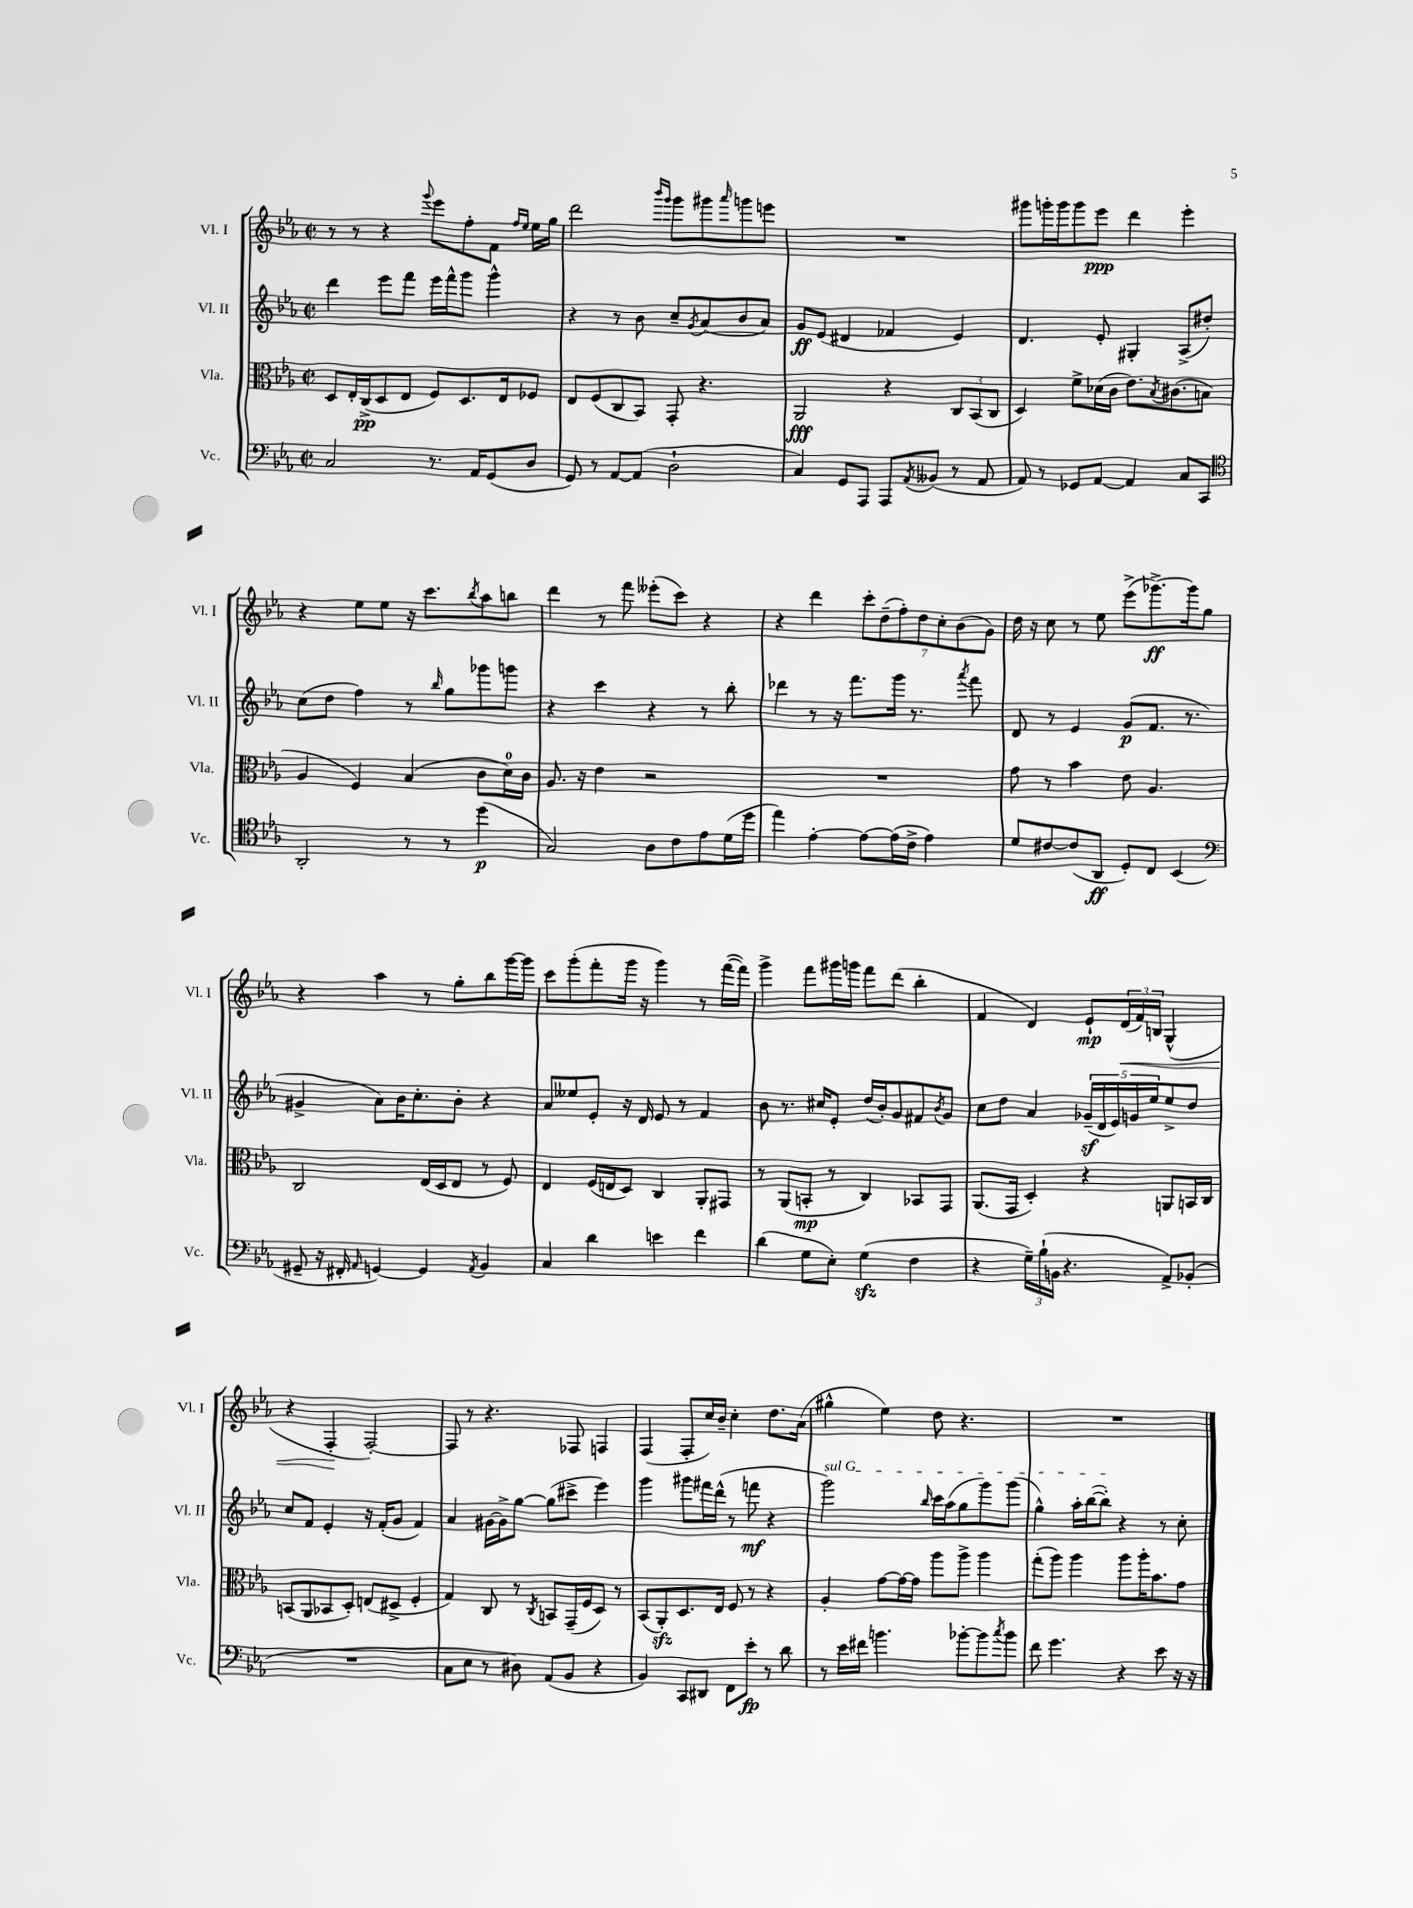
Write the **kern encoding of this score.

**kern	**dynam	**kern	**dynam	**kern	**dynam	**kern	**dynam
*part4	*part4	*part3	*part3	*part2	*part2	*part1	*part1
*staff4	*staff4	*staff3	*staff3	*staff2	*staff2	*staff1	*staff1
*I"Vc.	*	*I"Vla.	*	*I"Vl. II	*	*I"Vl. I	*
*I'Vc.	*	*I'Vla.	*	*I'Vl. II	*	*I'Vl. I	*
*clefF4	*	*clefC3	*	*clefG2	*	*clefG2	*
*k[b-e-a-]	*	*k[b-e-a-]	*	*k[b-e-a-]	*	*k[b-e-a-]	*
*M2/2	*	*M2/2	*	*M2/2	*	*M2/2	*
*met(c|)	*	*met(c|)	*	*met(c|)	*	*met(c|)	*
=75	=75	=75	=75	=75	=75	=75	=75
2C/	.	8D/L	.	4ddd\	.	8r	.
.	.	16E-'/L	.	.	.	8r	.
.	.	(16C^/J	pp	.	.	.	.
.	.	8D/	.	8eee-\L	.	4r	.
.	.	8E-/J	.	8fff\J	.	.	.
.	.	.	.	.	.	8qqggg/	.
8.r	.	8F/L)	.	16eee-\LL	.	8eee-\L	.
.	.	.	.	16fff^^\J	.	.	.
.	.	8.D/	.	8ggg\J	.	8ff'\	.
16AA-/KL	.	.	.	.	.	.	.
(8GG/	.	.	.	4ggg^^\	.	8f\J	.
.	.	16E-/k	.	.	.	.	.
.	.	.	.	.	.	16qqff/LL	.
.	.	.	.	.	.	16qqee-/JJ	.
8D/J	.	8F-X/J	.	.	.	16ee-\LL	.
.	.	.	.	.	.	16gg\JJ	.
=76	=76	=76	=76	=76	=76	=76	=76
8GG/)	.	8E-/L	.	4r	.	2ddd\	.
8r	.	(8F/	.	.	.	.	.
[8AA-/L	.	8C/	.	8r	.	.	.
(8AA-/J]	.	8BB-/J)	.	8b-\	.	.	.
.	.	.	.	.	.	16qqbbb-/LL	.
.	.	.	.	.	.	16qqggg/JJ	.
2D`\	.	8GG'/	.	8cc~/L	.	8ggg\L	.
.	.	.	.	8qg/	.	.	.
.	.	4.r	.	(8a-/	.	8ggg#X\	.
.	.	.	.	.	.	16qqaaa-/	.
.	.	.	.	8b-/	.	8gggn\	.
.	.	.	.	8a-/J)	.	8eeen\J	.
=77	=77	=77	=77	=77	=77	=77	=77
4C/)	.	2AA-/	fff	8g/L	ff	1r	.
.	.	.	.	(8e-/J	.	.	.
8GG/L	.	.	.	4d#X/	.	.	.
8AAA-/J	.	.	.	.	.	.	.
8AAA-/L	.	4r	.	4f-X/	.	.	.
8qAA-/	.	.	.	.	.	.	.
(8BB--X/J	.	.	.	.	.	.	.
8r	.	12C/L	.	4e-/)	.	.	.
.	.	(12BB-/	.	.	.	.	.
8AA-/	.	.	.	.	.	.	.
.	.	12C/J	.	.	.	.	.
=78	=78	=78	=78	=78	=78	=78	=78
8AA-/)	.	4D/)	.	4.d/	.	8ggg#X\L	.
8r	.	.	.	.	.	16gggn'\L	.
.	.	.	.	.	.	16ggg\J	.
8GG-X/L	.	8f^\L	.	.	.	8ggg\	.
[8AA-/J	.	(16d-X\L	.	8e-'/	.	8eee-\J	ppp
.	.	16c\JJ	.	.	.	.	.
4AA-/]	.	8.e-\L)	.	4G#X'/	.	4ddd\	.
.	.	8qB-/	.	.	.	.	.
.	.	(8.c#X\	.	.	.	.	.
8C/L	.	.	.	(8A-^/L	.	4eee-'\	.
8CC/J	.	8Bn\J	.	8dd#X'/J)	.	.	.
!!LO:LB:g=z
=79	=79	=79	=79	=79	=79	=79	=79
*clefC4	*	*	*	*	*	*	*
2AA-'/	.	4A-/	.	(8cc\L	.	4r	.
.	.	.	.	8dd\J	.	.	.
.	.	4F/)	.	4ff\)	.	8ee-\L	.
.	.	.	.	.	.	8ee-\J	.
8r	.	(4B-/	.	8r	.	16r	.
.	.	.	.	.	.	8.ccc\L	.
.	.	.	.	16qqbb-/	.	.	.
8r	.	.	.	8gg\L	.	.	.
.	.	.	.	.	.	8qbb-/	.
(4dd\	p	8c\L	.	8ggg-X\	.	8aa-\	.
.	.	16d\L)	.	8gggn\J	.	8bbn\J	.
.	.	16c\JJ	.	.	.	.	.
=80	=80	=80	=80	=80	=80	=80	=80
2G/)	.	8.A-/	.	4r	.	4ddd\	.
.	.	16r	.	.	.	.	.
.	.	4e-\	.	4ccc\	.	8r	.
.	.	.	.	.	.	8fff\	.
8A-\L	.	2r	.	4r	.	(8eee--X'\L	.
8c\	.	.	.	.	.	8ccc\J)	.
8e-\	.	.	.	8r	.	4r	.
(16d\L	.	.	.	8bb-'\	.	.	.
16dd\JJ	.	.	.	.	.	.	.
=81	=81	=81	=81	=81	=81	=81	=81
4ee-\)	.	1r	.	4ddd-X\	.	4r	.
[4e-'\	.	.	.	8r	.	4ddd\	.
.	.	.	.	16r	.	.	.
.	.	.	.	8.fff\L	.	.	.
8e-\L_	.	.	.	.	.	14ccc'\L	.
.	.	.	.	.	.	(14dd~\	.
(16e-\L]	.	.	.	16ggg\Jk	.	.	.
.	.	.	.	.	.	14ff'\)	.
16c^\JJ	.	.	.	8.r	.	.	.
.	.	.	.	.	.	14dd\	.
4e-\)	.	.	.	.	.	.	.
.	.	.	.	.	.	14cc'\	.
.	.	.	.	.	.	(14b-\	.
.	.	.	.	8qaaa-/	.	.	.
.	.	.	.	8fff\	.	.	.
.	.	.	.	.	.	14g\J)	.
=82	=82	=82	=82	=82	=82	=82	=82
8d/L	.	8g\	.	8d/	.	16dd\	.
.	.	.	.	.	.	16r	.
[8c#X/	.	8r	.	8r	.	8cc\	.
(8c#/]	.	4b-\	.	4e-/	.	8r	.
8AA-/J	ff	.	.	.	.	8ee-\	.
8D'/L)	.	8e-\	.	(8g/L	p	(8eee-^\L	.
8C/J	.	4.A-/	.	8.f/J	.	[8.ggg-X^\)	ff
(4BB-/	.	.	.	.	.	.	.
.	.	.	.	8.r	.	16ggg-\k]	.
.	.	.	.	.	.	8gg\J	.
!!LO:LB:g=z
=83	=83	=83	=83	=83	=83	=83	=83
*clefF4	*	*	*	*	*	*	*
8GG#X~/	.	2C/	.	4g#X^/	.	4r	.
16r	.	.	.	.	.	.	.
16FF#X'/	.	.	.	.	.	.	.
16qqAA-/	.	.	.	.	.	.	.
[4GGn/)	.	.	.	8a-\L)	.	4aa-\	.
.	.	.	.	16b-\K	.	.	.
.	.	.	.	8.cc'\	.	.	.
4GG/]	.	(16E-/LL	.	.	.	8r	.
.	.	16D/J	.	.	.	.	.
.	.	8E-/J	.	8b-'\J	.	8gg'\L	.
8qAA-/	.	.	.	.	.	.	.
4BB-/	.	8r	.	4r	.	8bb-\	.
.	.	8F/)	.	.	.	[16ggg\L	.
.	.	.	.	.	.	16ggg\JJ]	.
=84	=84	=84	=84	=84	=84	=84	=84
4C/	.	4E-/	.	8a-/L	.	8ccc\L	.
.	.	.	.	8ee--X/	.	(8ggg'\	.
4d\	.	(16F/LL	.	8e-'/J	.	8fff'\	.
.	.	16En/J	.	.	.	.	.
.	.	8D/J)	.	16r	.	16ggg\Jk	.
.	.	.	.	16d/	.	16r	.
4en\	.	4C/	.	8e-/	.	4ggg\)	.
.	.	.	.	8r	.	.	.
4f\	.	8AA-'/L	.	4f/	.	8r	.
.	.	8GG#X/J	.	.	.	([16fff\LL	.
.	.	.	.	.	.	16fff\JJ])	.
=85	=85	=85	=85	=85	=85	=85	=85
(4d\	.	8r	.	8b-\	.	4ggg^\	.
.	.	(8AA-/L	.	8.r	.	.	.
8G\L	.	8BBn'/J	mp	.	.	8fff\L	.
.	.	.	.	16cc#X/KL	.	.	.
8E-'\J)	.	8r	.	8e-'/J	.	16ggg#X\L	.
.	.	.	.	.	.	16gggn\JJ	.
(4Gzz\	.	4C/)	.	(16dd/LL	.	8fff\L	.
.	.	.	.	16b-'/J)	.	.	.
.	.	.	.	8g/	.	(8ddd\J	.
4F\	.	8BB-X/L	.	8f#X/	.	4bb-'\	.
.	.	.	.	8qb-/	.	.	.
.	.	8GG/J	.	8g/J	.	.	.
=86	=86	=86	=86	=86	=86	=86	=86
4r	.	(8.AA-/L	.	8cc\L	.	4f/	.
.	.	.	.	8dd\J	.	.	.
.	.	16GG/Jk	.	.	.	.	.
24G~\LL)	.	4D'/)	.	4a-/	.	4d/)	.
(24B-`\	.	.	.	.	.	.	.
24BBn\JJ	.	.	.	.	.	.	.
4.r	.	.	.	.	.	.	.
.	.	4r	.	(20g-Xz~/LL	.	8e-`/L	mp
.	.	.	.	20d/	.	.	.
.	.	.	.	20e-/)	.	.	.
!	!	!	!	!	!	!	!LO:HP:b
.	.	.	.	.	.	(24d/L	<
.	.	.	.	20gn/	.	.	.
.	.	.	.	.	.	24f/)	.
.	.	.	.	20ee-/J	.	.	.
.	.	.	.	.	.	24Bn/JJ	.
8AA-^/L)	.	8AAn/L	.	8ee-^/	.	(4G^^/	.
(8BB-X'/J	.	16BBn/L	.	8dd/J	.	.	.
.	.	16C/JJ	.	.	.	.	.
!!LO:LB:g=z
=87	=87	=87	=87	=87	=87	=87	=87
1r	.	(8BBn/L	.	8cc/L	.	4r	.
.	.	8AA-/	.	8f/J	.	.	.
.	.	8BB-X/	.	4e-'/	.	4F'/	.
.	.	8D'/J)	.	.	.	.	.
.	.	(8En/L	.	16r	.	[2F'/)	[
.	.	.	.	(16f'/KL	.	.	.
.	.	8D#X^/J	.	8g/J	.	.	.
.	.	4F'/	.	4f/)	.	.	.
=88	=88	=88	=88	=88	=88	=88	=88
8C\L	.	4G/)	.	4a-/	.	8F/]	.
8E-\J	.	.	.	.	.	8r	.
8r	.	8C/	.	[16g#X\LL	.	4.r	.
.	.	.	.	16g#^\J]	.	.	.
8D#X\)	.	8r	.	[8gg\J	.	.	.
.	.	8qC/	.	.	.	.	.
(8AA-/L	.	8BBn/L	.	(8gg\L]	.	.	.
8BB-/J	.	(16GG~/L	.	8ccc#X^\J	.	8F-X/	.
.	.	16F/J	.	.	.	.	.
4r	.	8D/J)	.	4eee-\)	.	4Fn/	.
.	.	8r	.	.	.	.	.
=89	=89	=89	=89	=89	=89	=89	=89
4BB-/)	.	(8BB-/L	.	4ggg\	.	(4F/	.
.	.	8AA-zz'/)	.	.	.	.	.
8CC/L	.	8.D/	.	8ggg#X\L	.	8F'/L	.
8DD#X/J	.	.	.	16fff#X\L	.	16cc/L)	.
.	.	16E-/Jk	.	(16ddd^^\JJ	.	16b-~/JJ	.
8FF\L	.	8F/	.	8r	.	4cc'\	.
8e-'\J	fp	8r	.	8fffn\	mf	.	.
8r	.	4r	.	4r	.	8.dd\L	.
8d\	.	.	.	.	.	.	.
.	.	.	.	.	.	(16a-\Jk	.
=90	=90	=90	=90	=90	=90	=90	=90
!	!	!	!	!LO:TX:a:i:t=sul G	!	!	!
8r	.	4A-'/	.	2ggg\)	.	4gg#X^^\	.
16e-\LL	.	.	.	.	.	.	.
16f#X\JJ	.	.	.	.	.	.	.
4.bn\	.	[8g\L	.	.	.	4ee-\)	.
.	.	16g\L_	.	.	.	.	.
.	.	16g\JJ]	.	.	.	.	.
.	.	.	.	16qqbb-/	.	.	.
.	.	8aa-\L	.	16ccc\LL	.	8dd\	.
.	.	.	.	(16aa-\J	.	.	.
[8b-X'\L	.	8aa-^\J	.	8gg\	.	4.r	.
8b-\]	.	4aa-\	.	8ggg\)	.	.	.
8qcc/	.	.	.	.	.	.	.
8b-\J	.	.	.	(8ggg\J	.	.	.
=91	=91	=91	=91	=91	=91	=91	=91
8f\	.	(8gg'\L	.	4gg^^\)	.	1r	.
4.g\	.	8aa-\J)	.	.	.	.	.
.	.	4aa-\	.	16aa-'\LL	.	.	.
.	.	.	.	([16bb-\J	.	.	.
.	.	.	.	8bb-'\J])	.	.	.
4r	.	8aa-\L	.	4r	.	.	.
.	.	16aa-'\K	.	.	.	.	.
.	.	8.b-\	.	.	.	.	.
8e-\	.	.	.	8r	.	.	.
16r	.	8g\J	.	8cc'\	.	.	.
16r	.	.	.	.	.	.	.
==	==	==	==	==	==	==	==
*-	*-	*-	*-	*-	*-	*-	*-
